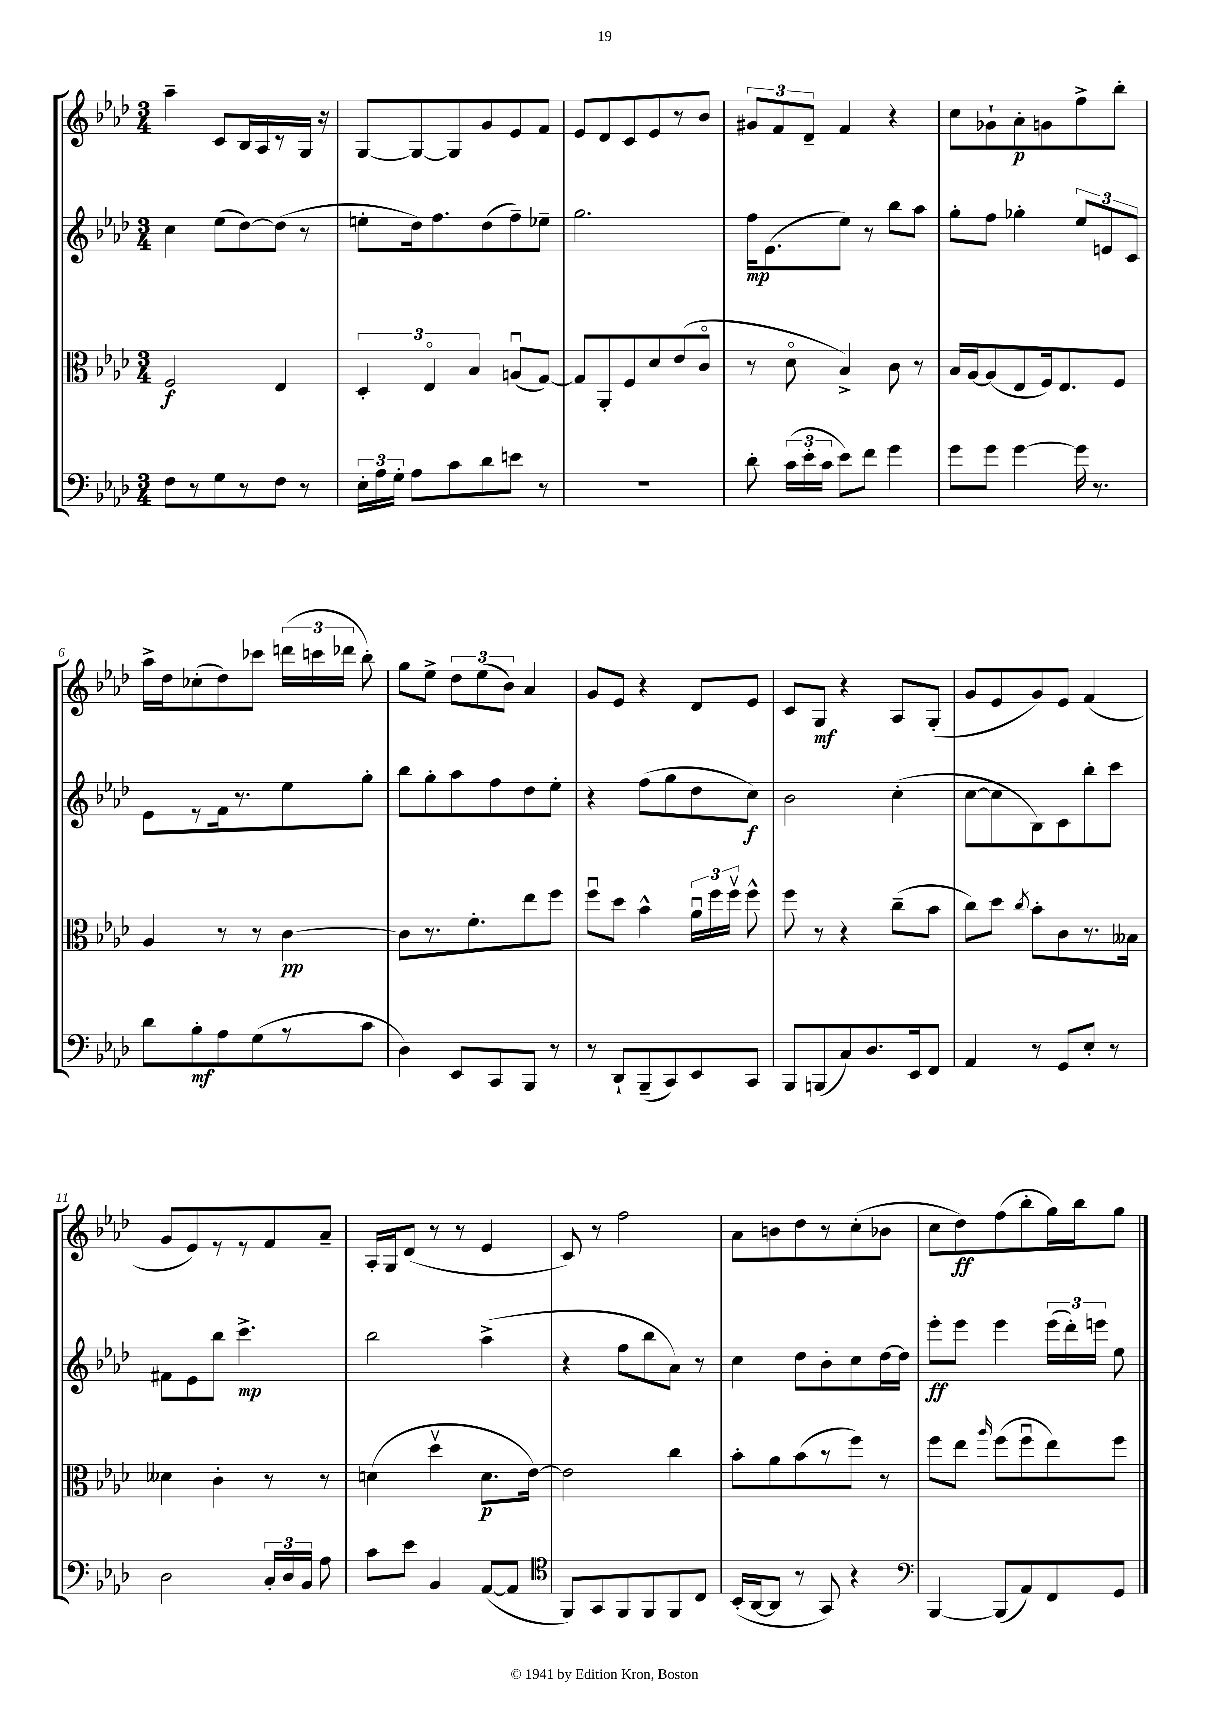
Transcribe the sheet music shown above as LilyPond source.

<<
\new StaffGroup <<
\new Staff = "s0" {
    \clef treble \key aes \major \numericTimeSignature \time 3/4
    \autoBeamOff aes''4-- c'8[ bes16 aes16 r8 g16] r16 |
    g8[~ g8~ g8 g'8 ees'8 f'8] |
    ees'8[ des'8 c'8 ees'8 r8 bes'8] |
    \tuplet 3/2 { gis'8[ f'8 des'8]-- } f'4 r4 |
    c''8[ ges'8-! aes'8-.\p g'8 f''8-> bes''8]-. |
    aes''16[-> des''16 ces''8-.( des''8) ces'''8] \tuplet 3/2 { d'''16[( c'''16 des'''16] } bes''8-.) |
    g''8[ ees''8]-> \tuplet 3/2 { des''8[ ees''8( bes'8]) } aes'4 |
    g'8[ ees'8] r4 des'8[ ees'8] |
    c'8[ g8]\mf r4 aes8[ g8]-.( |
    g'8[ ees'8 g'8) ees'8] f'4( |
    g'8[ ees'8) r8 r8 f'8 aes'8]-- |
    aes16[-. g16 des'8]( r8 r8 ees'4 |
    c'8) r8 f''2 |
    aes'8[ b'8 des''8 r8 c''8-.( bes'8] |
    c''8[ des''8\ff) f''8( bes''8-. g''16) bes''16 g''8] \bar "|." |
}
\new Staff = "s1" {
    \clef treble \key aes \major \numericTimeSignature \time 3/4
    \autoBeamOff c''4 ees''8[( des''8~) des''8]( r8 |
    e''8[-. des''16) f''8. des''8( f''8--) ees''8]-- |
    g''2. |
    f''16[\mp ees'8.( ees''8]) r8 bes''8[ aes''8] |
    g''8[-. f''8] ges''4-. \tuplet 3/2 { ees''8[ e'8 c'8] } |
    ees'8[ r8 f'16 r8. ees''8 g''8]-. |
    bes''8[ g''8-. aes''8 f''8 des''8 ees''8]-. |
    r4 f''8[( g''8 des''8 c''8]\f) |
    bes'2 c''4-.( |
    c''8[~ c''8 bes8) c'8 bes''8-. c'''8] |
    fis'8[ ees'8 bes''8] c'''4.->\mp |
    bes''2 aes''4->( |
    r4 f''8[ bes''8 aes'8]) r8 |
    c''4 des''8[ bes'8-. c''8 des''16~ des''16] |
    ees'''8[-.\ff ees'''8] ees'''4 \tuplet 3/2 { ees'''16[( des'''16-.) e'''16] } ees''8 \bar "|." |
}
\new Staff = "s2" {
    \clef alto \key aes \major \numericTimeSignature \time 3/4
    \autoBeamOff f2\f ees4 |
    \tuplet 3/2 { des4-. ees4\flageolet bes4 } a8[\downbow( g8]~) |
    g8[ aes,8-. f8 des'8 ees'8( c'8]\flageolet |
    r8 des'8\flageolet bes4->) c'8 r8 |
    bes16[ aes16~ aes8( ees8 f16) ees8. f8] |
    aes4 r8 r8 c'4~\pp |
    c'8[ r8. f'8.-. ees''8 f''8] |
    f''8[\downbow des''8] bes'4-^ \tuplet 3/2 { aes'16[\downbow f''16 f''16]\upbow } f''8-^ |
    f''8 r8 r4 c''8[--( bes'8] |
    c''8[) des''8] \acciaccatura { c''8 } bes'8[-. c'8 r8. beses16] |
    deses'4 c'4-. r8 r8 |
    d'4( des''4\upbow d'8.[\p ees'16]~) |
    ees'2 c''4 |
    bes'8[-. aes'8 bes'8( r8 f''8]) r8 |
    f''8[ ees''8] \grace { aes''16 } f''8[( f''8\downbow ees''8) f''8] \bar "|." |
}
\new Staff = "s3" {
    \clef bass \key aes \major \numericTimeSignature \time 3/4
    \autoBeamOff f8[ r8 g8 r8 f8] r8 |
    \tuplet 3/2 { ees16[-. aes16 g16]-. } aes8[ c'8 des'8 e'8] r8 |
    R2. |
    des'8-. \tuplet 3/2 { c'16[( ees'16-. c'16] } ees'8[) f'8] g'4 |
    g'8[ g'8] g'4~ g'16 r8. |
    des'8[ bes8-.\mf aes8 g8( r8 c'8] |
    des4) ees,8[ c,8 bes,,8] r8 |
    r8 des,8[-! bes,,8--( c,8) ees,8 c,8] |
    bes,,8[ b,,8( c8) des8. ees,16 f,8] |
    aes,4 r8 g,8[ ees8]-. r8 |
    des2 \tuplet 3/2 { c16[-. des16 bes,16] } aes8 |
    c'8[ ees'8] bes,4 aes,8[~( aes,8] |
    \clef tenor f,8[) g,8 f,8 f,8 f,8 c8] |
    bes,16[-.( aes,16~ aes,8] r8 g,8) r4 |
    \clef bass bes,,4~ bes,,8[( aes,8) f,8 g,8] \bar "|." |
}
>>
>>
